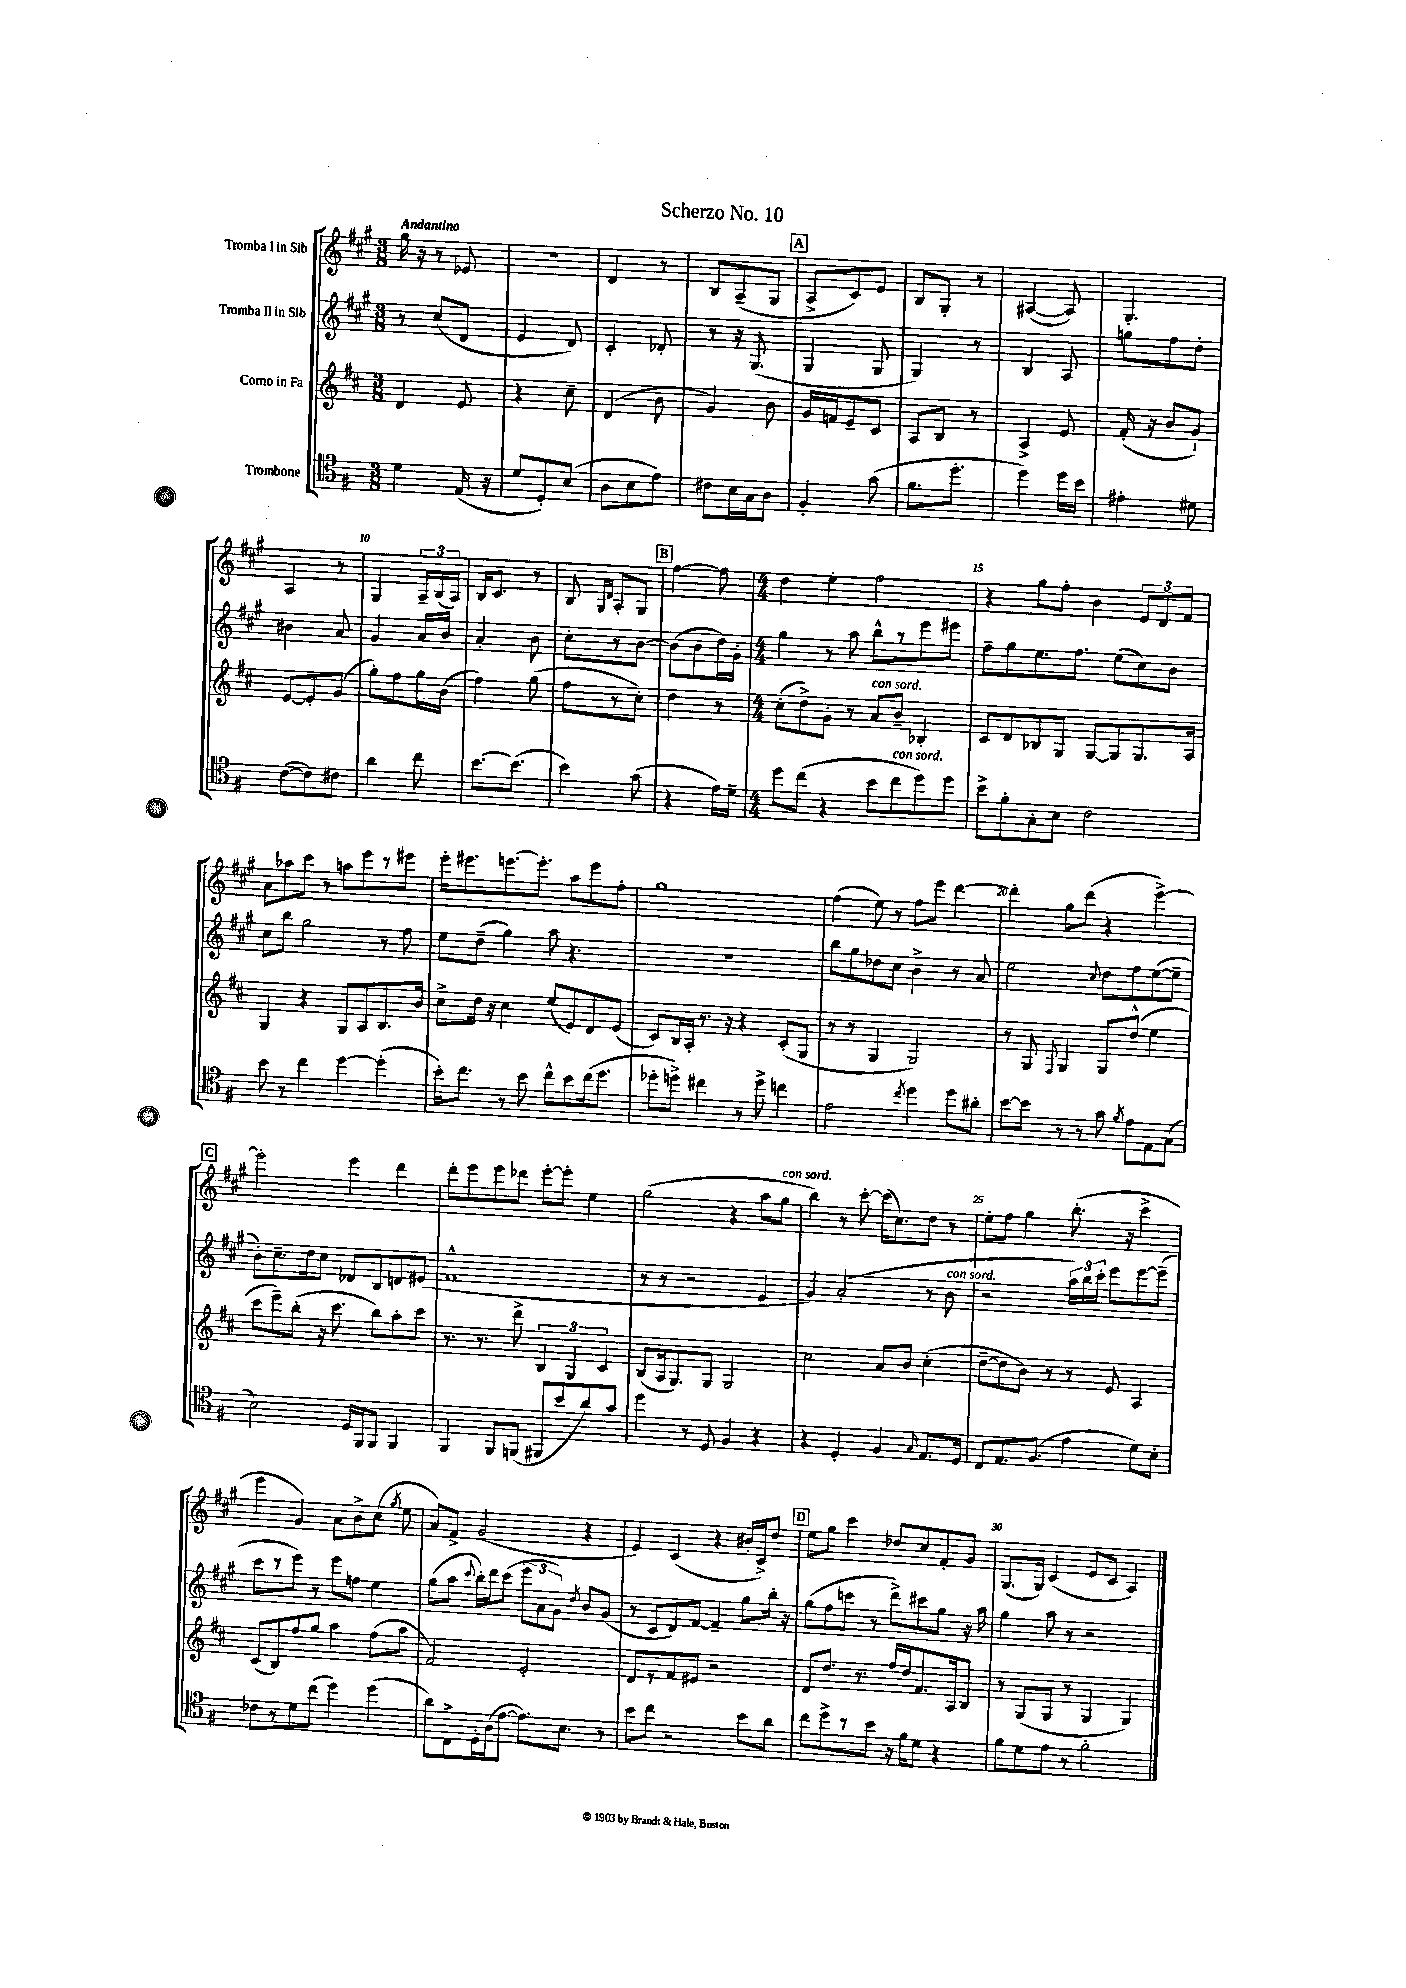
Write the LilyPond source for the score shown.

\header { title = "Scherzo No. 10" }
<<
\new StaffGroup <<
\new Staff = "s0" \with { instrumentName = "Tromba I in Sib" } {
    \clef treble \key a \major \numericTimeSignature \time 3/8 \tempo "Andantino"
    \autoBeamOff gis''16 r16 r8 ees'8 |
    R4. |
    d'4 r8 |
    b8[ a8--( gis8] |
    \mark \markup { \box "A" } a8[-> cis'8) e'8] |
    b8[ gis8]-. r8 |
    ais4~( ais8) |
    gis4.-. |
    a4 r8 |
    gis4 \tuplet 3/2 { a16[-- b16( a16]) } |
    b16[ cis'8.] r8 |
    b8 \grace { gis16[ d'16] } a8[-. gis8] |
    \mark \markup { \box "B" } fis''4~ fis''8 |
    \numericTimeSignature \time 4/4 d''4 e''4-. fis''2 |
    r4 gis''8[ fis''8]-. b'4 \tuplet 3/2 { e'8[ d'8 fis'8] } |
    a'8[ aes''8 cis'''8] r8 a''8[ e'''8 r8 eis'''8] |
    e'''16[-. eis'''8. e'''8.~ e'''8.]-. a''8[ e'''8 fis''8]-. |
    gis''1 |
    fis''4( e''8) r8 fis''8[ e'''8] d'''4~ |
    d'''4-. gis''8[ d'''8]( r4 e'''4~->) |
    \mark \markup { \box "C" } e'''2-. e'''4 d'''4 |
    d'''8[-. e'''8 e'''8 des'''8] e'''8[~-. e'''8]-. e''4 |
    gis''2( r4 a''8[ gis''8]^\markup { \italic "con sord." } |
    b''4) r8 cis'''8~-. cis'''16[( cis''8.) d''8] r8 |
    e''8[-. fis''8] gis''4 b''8.-.( r16 cis'''4-> |
    e'''4 gis'4) a'8[ b'8-> cis''8]( \acciaccatura { gis''8 } e''8 |
    a'8[) fis'8]-> gis'2( r4 |
    e'4) cis'4( r4 bis'16[-. cis'16->) d''8] |
    \mark \markup { \box "D" } e''8[ gis''8] cis'''4 des''8[ cis''8 fis'8-. gis'8] |
    gis8.[( gis16]) cis'4( e'8[ cis'8] a4) \bar "|." |
}
\new Staff = "s1" \with { instrumentName = "Tromba II in Sib" } {
    \clef treble \key a \major \numericTimeSignature \time 3/8
    \autoBeamOff r8 cis''8[( d'8] |
    e'4 d'8) |
    cis'4-. des'8-. |
    r8 r16 gis8.( |
    \mark \markup { \box "A" } gis4 gis8 |
    gis4) r8 |
    b4 a8 |
    g''8[ fis''8 d''8]-. |
    bis'4 a'8 |
    gis'4 a'16[ b'16] |
    a'4-. b'8 |
    cis''8[-. r8 b'8]~ |
    \mark \markup { \box "B" } b'8[( b'8 d''16) gis'16]-. |
    \numericTimeSignature \time 4/4 gis''4 r8 a''8 b''8[-^ r8 e'''8 eis'''8] |
    fis''8[-- gis''8 e''8. fis''8.] e''8[( cis''8) b'8] |
    cis''8[ b''8] gis''2 r8 fis''8 |
    e''8[ d''8]--( gis''4) a''8 r4. |
    R1 |
    b''8[ gis''8 des''8 cis''8] b'4-> r8 a'8 |
    e''2 \appoggiatura { cis''8 } d''8[ fis''8 e''8~( e''8]-- |
    \mark \markup { \box "C" } b'8[-.) cis''8.-- d''16 cis''8] des'8[ b8 d'8 eis'8]( |
    fis'1-^ |
    r8 r8 r2 e'4 |
    gis'4) a'2-.( r8 b'8^\markup { \italic "con sord." } |
    r2 \tuplet 3/2 { a''16[) b''16 cis'''16]-. } e'''8[ e'''8~ e'''8]--( |
    cis'''8[ r8 e'''8]) r8 e'''8[ f''8] e''4 |
    gis''8[( a''8] \appoggiatura { cis'''8 } b''16[-.) d'''16 cis'''8]( \tuplet 3/2 { e'''8[ a'8 gis'8]) } \acciaccatura { d''8 } b'8[ gis'8]( |
    r8 cis'8[ d'8) fis'8]~ fis'4-- gis''8[ b''16]-. r16 |
    \mark \markup { \box "D" } gis''8[( fis''8 c'''8] r8 d'''8[->) cis'''8 gis''8] r16 a''16 |
    gis''4 a''8 r8 r2 \bar "|." |
}
\new Staff = "s2" \with { instrumentName = "Corno in Fa" } {
    \clef treble \key d \major \numericTimeSignature \time 3/8
    \autoBeamOff d'4 e'8 |
    r4 cis''8-- |
    d'4( b'8 |
    g'4) b'8 |
    \mark \markup { \box "A" } g'16[ f'16 e'8-- cis'8] |
    a8[ b8] r8 |
    a4-> e'8 |
    fis'16-.( r16 b'8[ g'8]-!) |
    e'8[~ e'8-. g'8]( |
    g''8[-.) fis''8 g''16 b'16]( |
    fis''4) g''8( |
    fis''8[ r8 cis''8]-.) |
    \mark \markup { \box "B" } d''4 r8 |
    \numericTimeSignature \time 4/4 cis''8[-.( d''8->) g'8]-. r8 a'8[^\markup { \italic "con sord." } b'8]-- bes4-. |
    cis'8[ d'8 bes8 g8] g8[~ g8 g8. a16] |
    g4 r4 g8[ a8 b8. b'16] |
    cis''8[-> d''16] r16 cis''4 e''8[( e'8) d'8 e'8]( |
    cis'8[) b16 a16]-. r8. r16 r4 cis'8[-.( g8] |
    r8 r8 g4 g2) |
    r8 g8 \appoggiatura { fis8 } g4 g8[ d''8]-^( e''4 |
    \mark \markup { \box "C" } cis'''8[ e'''8--) b''8]-.( r16 cis'''8. b''8[) a''8-. cis'''8] |
    r8. r8. d'''8-> \tuplet 3/2 { b4 g4 cis'4 } |
    b8[( a16 g8.) g8] g2 |
    cis''2 a'8[ b'8] cis''4-.( |
    d''8[~-- d''8 b'8]) r8 r8 e'8 a4 |
    cis'8[( b8) fis''8 g''8] a''4 fis''8[( a''8] |
    fis'2) e'2-. |
    d'8[ r8 fis'8 eis'8] r2 |
    \mark \markup { \box "D" } d'8[ d''8.] r8. fis''16[ d''16 fis'8. a16 b8] |
    r8 g8[( g8] r8 g4 g4) \bar "|." |
}
\new Staff = "s3" \with { instrumentName = "Trombone" } {
    \clef tenor \key g \major \numericTimeSignature \time 3/8
    \autoBeamOff d'4 e16( r16 |
    d'8[ d8-.) b8]( |
    a8[ b8 e'8]) |
    cis'8[ b16 g16 a8] |
    \mark \markup { \box "A" } fis4-. g'8( |
    fis'8.[ d''8.]-. |
    d''4) d''16[ b'16] |
    eis'4-. dis'8 |
    c'8[~( c'8) cis'8] |
    a'4 c''8 |
    b'8.[~ b'8.]( |
    b'4) g'8( |
    \mark \markup { \box "B" } r4 e'16[) d'16]-- |
    \numericTimeSignature \time 4/4 d''8[ c''8]( r4 b'8[ c''8^\markup { \italic "con sord." } d''8) d''8] |
    b'8[-> fis'8-. g8-. b8] c'2 |
    b'8 r8 c''4 d''4~ d''4-.( |
    b'16[-.) c''8.] r8 b'8 c''8[-^ b'8 c''16( d''8.] |
    des''8[-. d''8]->) cis''4 r8 d''8-> c''4 |
    e'2 \acciaccatura { c''8 } d''4 d''8[ ais'8]-. |
    b'8[~ b'8] r8 r8 g'8 \acciaccatura { fis'8 } e'8[ e8 g8]( |
    \mark \markup { \box "C" } b2) d16[ fis,16 fis,8] fis,4 |
    fis,4 fis,8[ f,8]( fis,8[ b'8 a'8) g'8] |
    d''4 r8 d8 fis4 r4 |
    r4 d4-. fis4 \grace { g16 } e8.[ d16] |
    c8[ e8. fis8.]( e'4 d'8[) b8]-. |
    ces'8[ r8 d'8 c''8]( d''4) d''4( |
    a'8[) c8-> d16-. a16( e'8]~ e'8.[) b8.] r8 |
    b'8[ c''8] r2 b'8[ a'8] |
    \mark \markup { \box "D" } c''8[ d''8-> r8 b'8] r16 fis'16[ d'8] r4 |
    fis'8[ d'8 e'8] r8 fis'2-. \bar "|." |
}
>>
>>
\layout { \context { \Score \override BarNumber.break-visibility = ##(#f #t #t) barNumberVisibility = #(every-nth-bar-number-visible 5) } }
